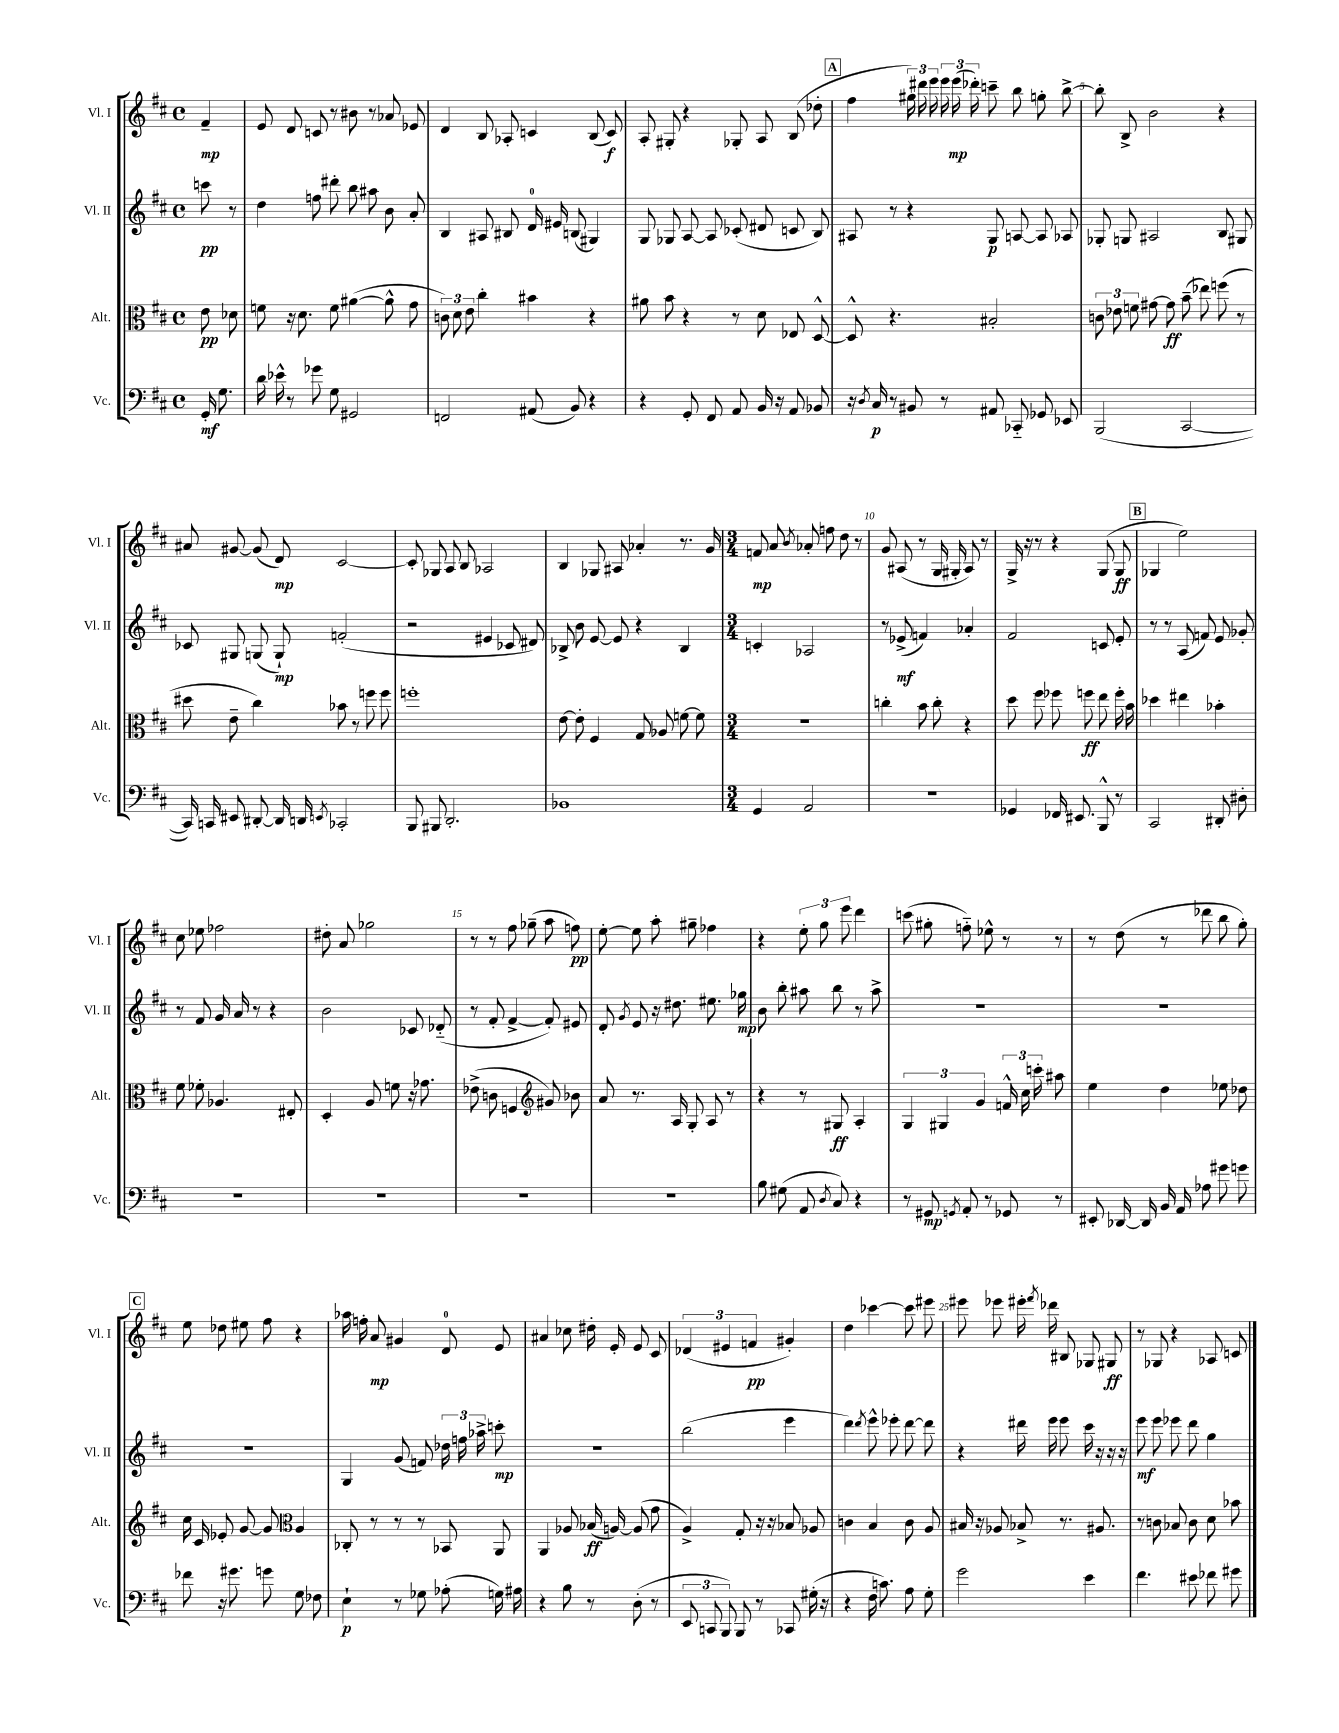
<<
\new StaffGroup <<
\new Staff = "s0" \with { instrumentName = "Vl. I" shortInstrumentName = "Vl. I" } {
    \clef treble \key d \major \defaultTimeSignature \time 4/4 \partial 4
    \autoBeamOff fis'4--\mp |
    e'8 d'8 c'8 r8 bis'8 r8 aes'8 ees'8 |
    d'4 b8 aes8-. c'4 b8( c'8\f) |
    a8-. gis8-. r4 ges8-. a8 b8( des''8-. |
    \mark \markup { \box "A" } fis''4 \tuplet 3/2 { gis''16) dis'''16 e'''16 } \tuplet 3/2 { e'''16 e'''16\mp( des'''16-.) } c'''8-- b''8 g''8-. b''8~-> |
    b''8-. b8-> b'2 r4 |
    ais'8 gis'8~ gis'8( d'8\mp) cis'2~ |
    cis'8-. ges8 a8 b8 aes2 |
    b4 ges8 ais8 aes'4-. r8. g'16 |
    \numericTimeSignature \time 3/4 f'8\mp a'8 \acciaccatura { b'8 } aes'8-. f''8 d''8 r8 |
    g'8 ais8( r8 g16 gis16-. ais8) r8 |
    g16-> r16 r8 r4 g8( g8\ff |
    \mark \markup { \box "B" } ges4 e''2) |
    cis''8 ees''8 fes''2 |
    dis''8-. a'8 ges''2 |
    r8 r8 fis''8 ges''8--( a''8 f''8\pp) |
    e''8~-. e''8 a''8-. gis''8-- fes''4 |
    r4 \tuplet 3/2 { e''8-. g''8 e'''8 } d'''4 |
    c'''8( gis''8-. f''8-_) ees''8-^ r8 r8 |
    r8 d''8( r8 des'''8 b''8 g''8-.) |
    \mark \markup { \box "C" } e''8 des''8 eis''8 fis''8 r4 |
    aes''16 f''16-. a'8\mp gis'4 d'8-0 e'8 |
    ais'4 ces''8 dis''16-. e'16-. e'8 cis'8 |
    \tuplet 3/2 { des'4( eis'4 f'4\pp } gis'4-.) |
    d''4 ces'''4~ ces'''8 eis'''8 |
    eis'''8 ees'''8 eis'''16-. \acciaccatura { fis'''8 } des'''16 bis8 ges8 gis8\ff |
    r8 ges8 r4 aes8 c'8 \bar "|." |
}
\new Staff = "s1" \with { instrumentName = "Vl. II" shortInstrumentName = "Vl. II" } {
    \clef treble \key d \major \defaultTimeSignature \time 4/4 \partial 4
    \autoBeamOff c'''8\pp r8 |
    d''4 f''8 dis'''8-. b''8 ais''8 b'8 a'8-. |
    b4 ais8 bis8 d'16-0 eis'16 b8( gis4) |
    g8 ges8 a8~ a8 ces'8-.( dis'8 c'8 b8) |
    \mark \markup { \box "A" } ais8 r8 r4 g8\p a8~ a8 aes8 |
    ges8-. g8 ais2 b8 gis8 |
    ces'8 gis8 g8( g8-!\mp) f'2-.( |
    r2 eis'4 ces'8 dis'8) |
    bes8-> b'8 e'8~ e'8 r4 bes4 |
    \numericTimeSignature \time 3/4 c'4-. aes2 |
    r8 ees'8->\mf( f'4) aes'4-. |
    fis'2 c'8 e'8-. |
    \mark \markup { \box "B" } r8 r8 a8( f'8) e'8 ges'8-. |
    r8 fis'8 g'16 a'16 r8 r4 |
    b'2 ces'8 des'8-_( |
    r8 fis'8-. fis'4~-> fis'8-.) eis'8 |
    d'8-. \acciaccatura { g'8 } e'8 r16 dis''8. eis''8. ges''16\mp |
    b'8 b''8-. ais''8 b''8 r8 ais''8-> |
    R2. |
    R2. |
    \mark \markup { \box "C" } R2. |
    g4 g'8( f'8) \tuplet 3/2 { des''16 f''16 aes''16-> } c'''8-.\mp |
    R2. |
    b''2( e'''4 |
    d'''4) \acciaccatura { d'''8 } e'''8-^ ees'''8-. d'''8~ d'''8 |
    r4 dis'''16 e'''16 e'''8 cis'''16 r16 r16 r16 |
    e'''8\mf e'''8 ees'''8 d'''8 g''4 \bar "|." |
}
\new Staff = "s2" \with { instrumentName = "Alt." shortInstrumentName = "Alt." } {
    \clef alto \key d \major \defaultTimeSignature \time 4/4 \partial 4
    \autoBeamOff e'8\pp des'8 |
    f'8 r16 d'8. f'8 ais'4~( ais'8-^ g'8 |
    \tuplet 3/2 { c'8) d'8 e'8 } cis''4-. bis'4 r4 |
    ais'8 b'8 r4 r8 d'8 ees8 d8~-^ |
    \mark \markup { \box "A" } d8-^ r4. bis2-. |
    \tuplet 3/2 { c'8 ees'8 f'8 } gis'8~ gis'8\ff b'8--( ees''8) f''8( r8 |
    dis''8 e'8-- cis''4) bes'8 r8 f''8 f''8 |
    f''1-. |
    e'8~ e'8-. fis4 g8 aes8 f'8~ f'8 |
    \numericTimeSignature \time 3/4 R2. |
    c''4-. b'8 c''8-. r4 |
    d''8 fis''8 fes''8 f''8\ff e''8 f''16-. b'16 |
    \mark \markup { \box "B" } des''4 eis''4 bes'4-. |
    fis'8 fes'8-. aes4. eis8-. |
    d4-. a8 f'8 r16 ges'8. |
    ees'8->( c'8 f4 \clef treble gis'8) bes'8 |
    a'8 r8. a16 g8-. a8 r8 |
    r4 r8 gis8\ff a4-. |
    \tuplet 3/2 { g4 gis4 g'4 } \tuplet 3/2 { f'16-^ cis''16 c'''16-. } ais''8 |
    e''4 d''4 ees''8 des''8 |
    \mark \markup { \box "C" } cis''16 cis'16 ees'8-. g'8~ g'8 \clef alto a4 |
    ces8-. r8 r8 r8 bes,8 a,8 |
    a,4 aes8 bes16\ff( a16~) a8( g'8 |
    a4->) g8-. r16 r16 bes8 aes8 |
    c'4 b4 c'8 a8 |
    bis16 r16 aes8 bes8-> r8. ais8. |
    r8 c'8 bes8 c'8 d'8 bes'8 \bar "|." |
}
\new Staff = "s3" \with { instrumentName = "Vc." shortInstrumentName = "Vc." } {
    \clef bass \key d \major \defaultTimeSignature \time 4/4 \partial 4
    \autoBeamOff g,16-.\mf g8. |
    d'16 ees'16-^ r8 ges'8 g8 gis,2 |
    f,2 ais,8( b,8) r4 |
    r4 g,8-. fis,8 a,8 b,16 r16 a,8 bes,8 |
    \mark \markup { \box "A" } r16 \acciaccatura { d8 } cis16\p r8 bis,8 r8 ais,8 ces,8-_ ges,8 ees,8 |
    b,,2( cis,2~ |
    cis,16) c,16 eis,8 dis,8~-. dis,16 d,16 \acciaccatura { e,8 } ces,2-. |
    b,,8 bis,,8 d,2.-. |
    bes,1 |
    \numericTimeSignature \time 3/4 g,4 a,2 |
    R2. |
    ges,4 fes,16 eis,8. b,,8-^ r8 |
    \mark \markup { \box "B" } cis,2 dis,8-. dis8-. |
    R2. |
    R2. |
    R2. |
    R2. |
    b8 gis8( a,8 \acciaccatura { d8 } cis8) r4 |
    r8 gis,8\mp \acciaccatura { g,8 } a,8-. r8 ges,8 r8 |
    eis,8-. des,16~ des,16 b,16 a,16 aes8 gis'8 g'8 |
    \mark \markup { \box "C" } fes'8 r16 gis'8. g'8 g8 fes8 |
    e4-!\p r8 ges8 aes8-.( g16) ais16 |
    r4 b8 r8 d8-.( r8 |
    \tuplet 3/2 { e,8 c,8 b,,8) } b,,8 r8 ces,8 gis16-.( r16 |
    r4 fis16 c'8.) a8 g8-. |
    g'2 e'4 |
    fis'4. eis'8 fes'8 gis'8 \bar "|." |
}
>>
>>
\layout { \context { \Score \override BarNumber.break-visibility = ##(#f #t #t) barNumberVisibility = #(every-nth-bar-number-visible 5) } }
